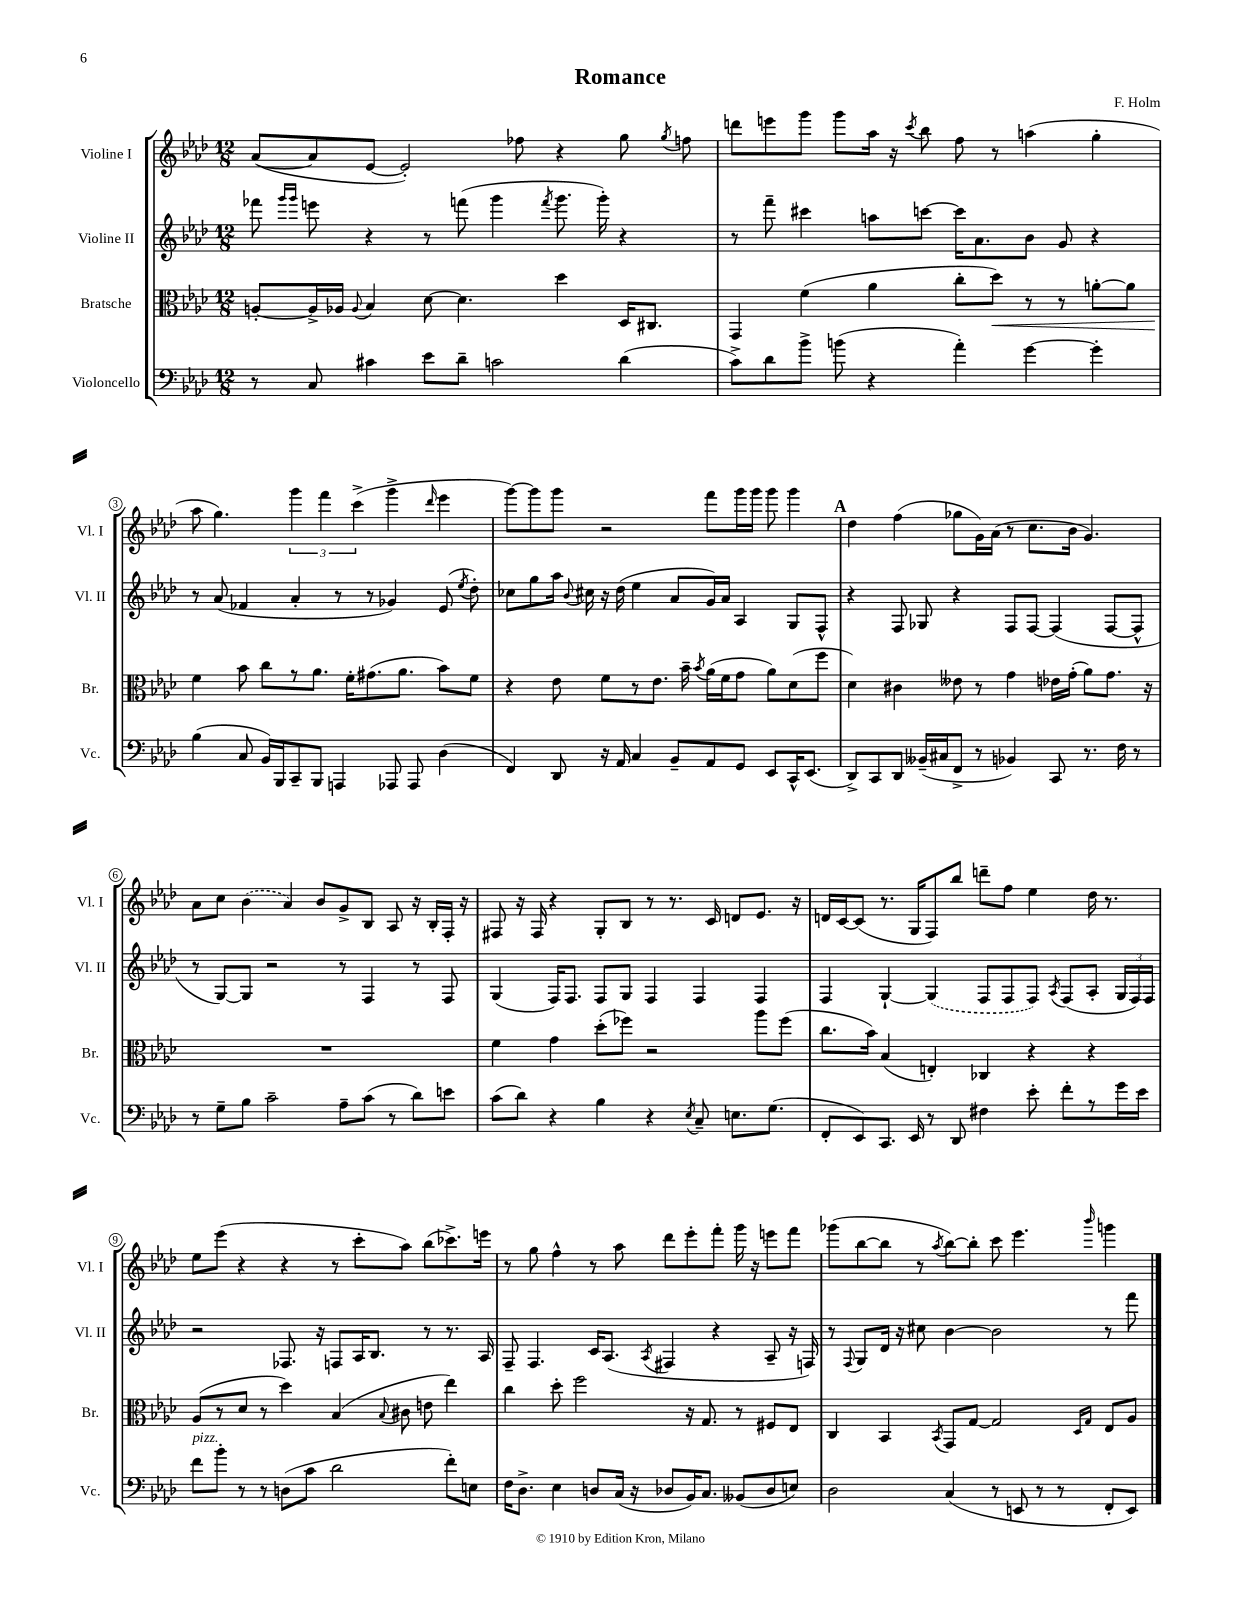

**kern	**kern	**dynam	**kern	**kern
*part4	*part3	*part3	*part2	*part1
*staff4	*staff3	*staff3	*staff2	*staff1
*I"Violoncello	*I"Bratsche	*	*I"Violine II	*I"Violine I
*I'Vc.	*I'Br.	*	*I'Vl. II	*I'Vl. I
*clefF4	*clefC3	*	*clefG2	*clefG2
*k[b-e-a-d-]	*k[b-e-a-d-]	*	*k[b-e-a-d-]	*k[b-e-a-d-]
*M12/8	*M12/8	*	*M12/8	*M12/8
=1	=1	=1	=1	=1
8r	[8An'/L	.	8fff-X\	([8a-/L
.	.	.	16qqggg/LL	.
.	.	.	16qqggg/JJ	.
8C/	16A^/L]	.	8eeen\	8a-/]
.	16A-X/JJ	.	.	.
.	8qqA-/	.	.	.
4c#X\	4B-/	.	4r	[8e-/J
.	.	.	.	2e-'/])
8e-\L	[8d-\	.	8r	.
8d-~\J	4.d-\]	.	(8fffn\	.
2cn\	.	.	4ggg\	.
.	.	.	.	8ff-X\
.	.	.	8qfff/	.
.	4dd-\	.	8.ggg\	4r
.	.	.	16ggg'\)	.
(4d-\	16D-/KL	.	4r	8gg\
.	8.C#X/J	.	.	.
.	.	.	.	8qgg/
.	.	.	.	8ffn\
=2	=2	=2	=2	=2
8c^\L)	4GG/	.	8r	8dddn\L
8d-\	.	.	8fff~\	8eeen\
8b-^\J	(4f\	.	4ccc#X\	8ggg\J
(8bn\	.	.	.	8ggg\L
4r	4a-\	.	8aan\L	16aa-\Jk
.	.	.	.	16r
.	.	.	.	8qccc/
.	.	.	[8cccn\J	8bb-\
4a-'\)	8cc'\L	.	16ccc\KL]	8ff\
.	.	.	8.a-\	.
!	!	!LO:HP:b	!	!
.	8dd-\J)	<	.	8r
[4g\	8r	.	8b-\J	(4aan\
.	8r	.	8g/	.
4g'\]	[8an'\L	.	4r	4gg'\
.	8a\J]	.	.	.
!!LO:LB:g=z
=3	=3	=3	=3	=3
(4B-\	4f\	.	8r	8aa-\
.	.	.	(8a-/	4.gg\)
8C/	8b-\	[	4f-X/	.
16BB-/LL)	8cc\L	.	.	.
16BBB-/J	.	.	.	.
8CC~/	8r	.	4a-'/	6ggg\
8BBB-/J	8.a-\J	.	.	.
.	.	.	.	6fff\
4AAAn/	.	.	8r	.
.	16f'\KL	.	.	.
.	.	.	.	(6ccc^\
.	(8.g#X\	.	8r	.
8AAA-X/	.	.	4g-X/)	4ggg^\
.	8.a-\J	.	.	.
8AAA-/	.	.	.	.
.	.	.	.	16qqddd-/
(4D-\	8b-\L)	.	(8e-/	4eee-\
.	.	.	8qee-/	.
.	8f\J	.	8dd-'\)	.
=4	=4	=4	=4	=4
4FF/)	4r	.	8cc-X\L	[8ggg\L)
.	.	.	8gg\	8ggg\]
8DD-/	8e-\	.	16aa-\Jk	8ggg\J
.	.	.	8qqb-/	.
.	.	.	16cc#X\	.
16r	8f\L	.	16r	2r
16AA-/	.	.	(16dd-\	.
4C/	8r	.	4ee-\	.
.	8.e-\J	.	.	.
8BB-~/L	.	.	8a-/L	.
.	16b-~\	.	.	.
.	8qb-/	.	.	.
8AA-/	(16a-\LL	.	16g/L)	8fff\L
.	16f\J	.	16a-/JJ	.
8GG/J	8g\J	.	4A-/	16ggg\L
.	.	.	.	16ggg\JJ
8EE-/L	8a-\L)	.	.	8ggg\
16CC^^/K	(8d-\	.	8G/L	4ggg\
(8.EE-/J	.	.	.	.
.	8ff\J	.	8F^^/J	.
!!LO:REH:place=s1:t=A
=5	=5	=5	=5	=5
8DD-^/L)	4d-\)	.	4r	4dd-\
8CC/	.	.	.	.
8DD-/J	4c#X\	.	8F/	(4ff\
(16BB--X~/LL	.	.	8G-X/	.
16C#X/J	.	.	.	.
8FF^/J	8e--X\	.	4r	8gg-X\L
8r	8r	.	.	16g\L)
.	.	.	.	(16a-\JJ
4BB-X/)	4g\	.	8F/L	8r
.	.	.	[8F/J	8.cc\L
8CC/	16e-X\LL	.	(4F/]	.
.	(16g'\JJ	.	.	16b-\Jk
8.r	8a-\L)	.	.	4.g/)
.	8.g\J	.	[8F/L	.
16F\	.	.	.	.
8r	.	.	8F^^/J]	.
.	16r	.	.	.
!!LO:LB:g=z
=6	=6	=6	=6	=6
8r	1.r	.	8r	8a-\L
8G~\L	.	.	[8G/L)	8cc\J
8B-\J	.	.	8G/J]	(4b-\
2c~\	.	.	2r	.
.	.	.	.	4a-/)
.	.	.	.	8b-/L
8A-~\L	.	.	8r	8g^/
(8c\J	.	.	4F/	8B-/J
8r	.	.	.	8A-/
8d-\L)	.	.	8r	16r
.	.	.	.	16B-'/LL
8en\J	.	.	8F/	16F'/JJ
.	.	.	.	16r
=7	=7	=7	=7	=7
(8c\L	4f\	.	(4G/	8F#X/
8d-\J)	.	.	.	16r
.	.	.	.	16F#/
4r	4g\	.	16F/KL)	4r
.	.	.	8.F/J	.
4B-\	(8dd-'\L	.	8F/L	8G'/L
.	8ff-X\J)	.	8G/J	8B-/J
4r	2r	.	4F/	8r
.	.	.	.	8.r
8qE-/	.	.	.	.
8C~/	.	.	4F/	.
.	.	.	.	16c/
8.En\L	.	.	.	8dn/L
.	8aa-\L	.	4F/	8.e-/J
(8.G\J	.	.	.	.
.	(8ff-\J	.	.	.
.	.	.	.	16r
=8	=8	=8	=8	=8
8FF'/L	8.cc\L	.	4F/	16dn/LL
.	.	.	.	[16c/J
8EE-/)	.	.	.	(8c/J]
.	16b-\Jk)	.	.	.
8.CC/J	(4B-/	.	[4G`/	8.r
16EE-/	.	.	.	16G/KL
8r	4En'/)	.	(4G/]	8F/)
8DD-/	.	.	.	8bb-/J
4F#X\	4C-X/	.	8F/L	8dddn~\L
.	.	.	8F/	8ff\J
8e-'\	4r	.	8F/J)	4ee-\
.	.	.	8qA-/	.
8f'\L	.	.	(8F/L	.
8r	4r	.	8A-'/J	16dd-\
.	.	.	.	8.r
16g\L	.	.	24G/LL	.
.	.	.	24F/)	.
16e-\JJ	.	.	.	.
.	.	.	24F/JJ	.
!!LO:LB:g=z
=9	=9	=9	=9	=9
!LO:TX:a:i:t=pizz.	!	!	!	!
8f\L	(8A-/L	.	2r	8ee-\L
8b-'\J	8r	.	.	(8eee-\J
8r	8d-/J	.	.	4r
8r	8r	.	.	.
(8Dn\L	4dd-\)	.	8.F-X/	4r
8c\J	.	.	.	.
.	.	.	16r	.
2d-\	(4B-/	.	8Fn/L	8r
.	.	.	16A-/K	8ccc'\L
.	.	.	8.B-/J	.
.	8qqB-/	.	.	.
.	8c#X\	.	.	8aa-\J)
.	8en\	.	8r	(8bb-\L
8f'\L)	4ee-\)	.	8.r	8.ccc-X^\)
8En\J	.	.	.	.
.	.	.	16A-/	16eeen\Jk
=10	=10	=10	=10	=10
16F\KL	4cc\	.	8F~/	8r
8.D-^\J	.	.	.	.
.	.	.	4.F/	8gg\
4E-\	8dd-'\	.	.	4ff^^\
.	2ff\	.	.	.
8Dn/L	.	.	16c/KL	8r
.	.	.	(8.A-/J	.
(16C/Jk	.	.	.	8aa-\
16r	.	.	.	.
.	.	.	8qA-/	.
8D-X/L	.	.	4F#X/	8ddd-\L
16BB-/K)	16r	.	.	8eee-'\
8.C/J	8.G/	.	.	.
.	.	.	4r	8fff'\J
(8BB--X/L	8r	.	.	16ggg\
.	.	.	.	16r
8D-/	8F#X/L	.	8A-~/	8eeen\L
8En/J)	8E-/J	.	16r	8fff\J
.	.	.	16Fn/)	.
=11	=11	=11	=11	=11
2D-\	4C/	.	8r	(8ggg-X\L
.	.	.	8qqF/	.
.	.	.	8G/L	[8bb-\
.	4BB-/	.	16d-/Jk	8bb-\J]
.	.	.	16r	.
.	.	.	8cc#X\	8r
.	8qBB-/	.	.	8qaa-/
(4C/	8GG/L	.	[4b-\	[8bb-\L)
.	[8G/J	.	.	8bb-'\J]
8r	2G/]	.	2b-\]	8ccc\
8EEn/	.	.	.	4.eee-\
8r	.	.	.	.
8r	.	.	.	.
.	16qqD-/LL	.	.	.
.	16qqG/JJ	.	.	16qqbbb-/
8FF'/L	8E-/L	.	8r	4gggn\
8EE/J)	8A-/J	.	8fff\	.
==	==	==	==	==
*-	*-	*-	*-	*-
